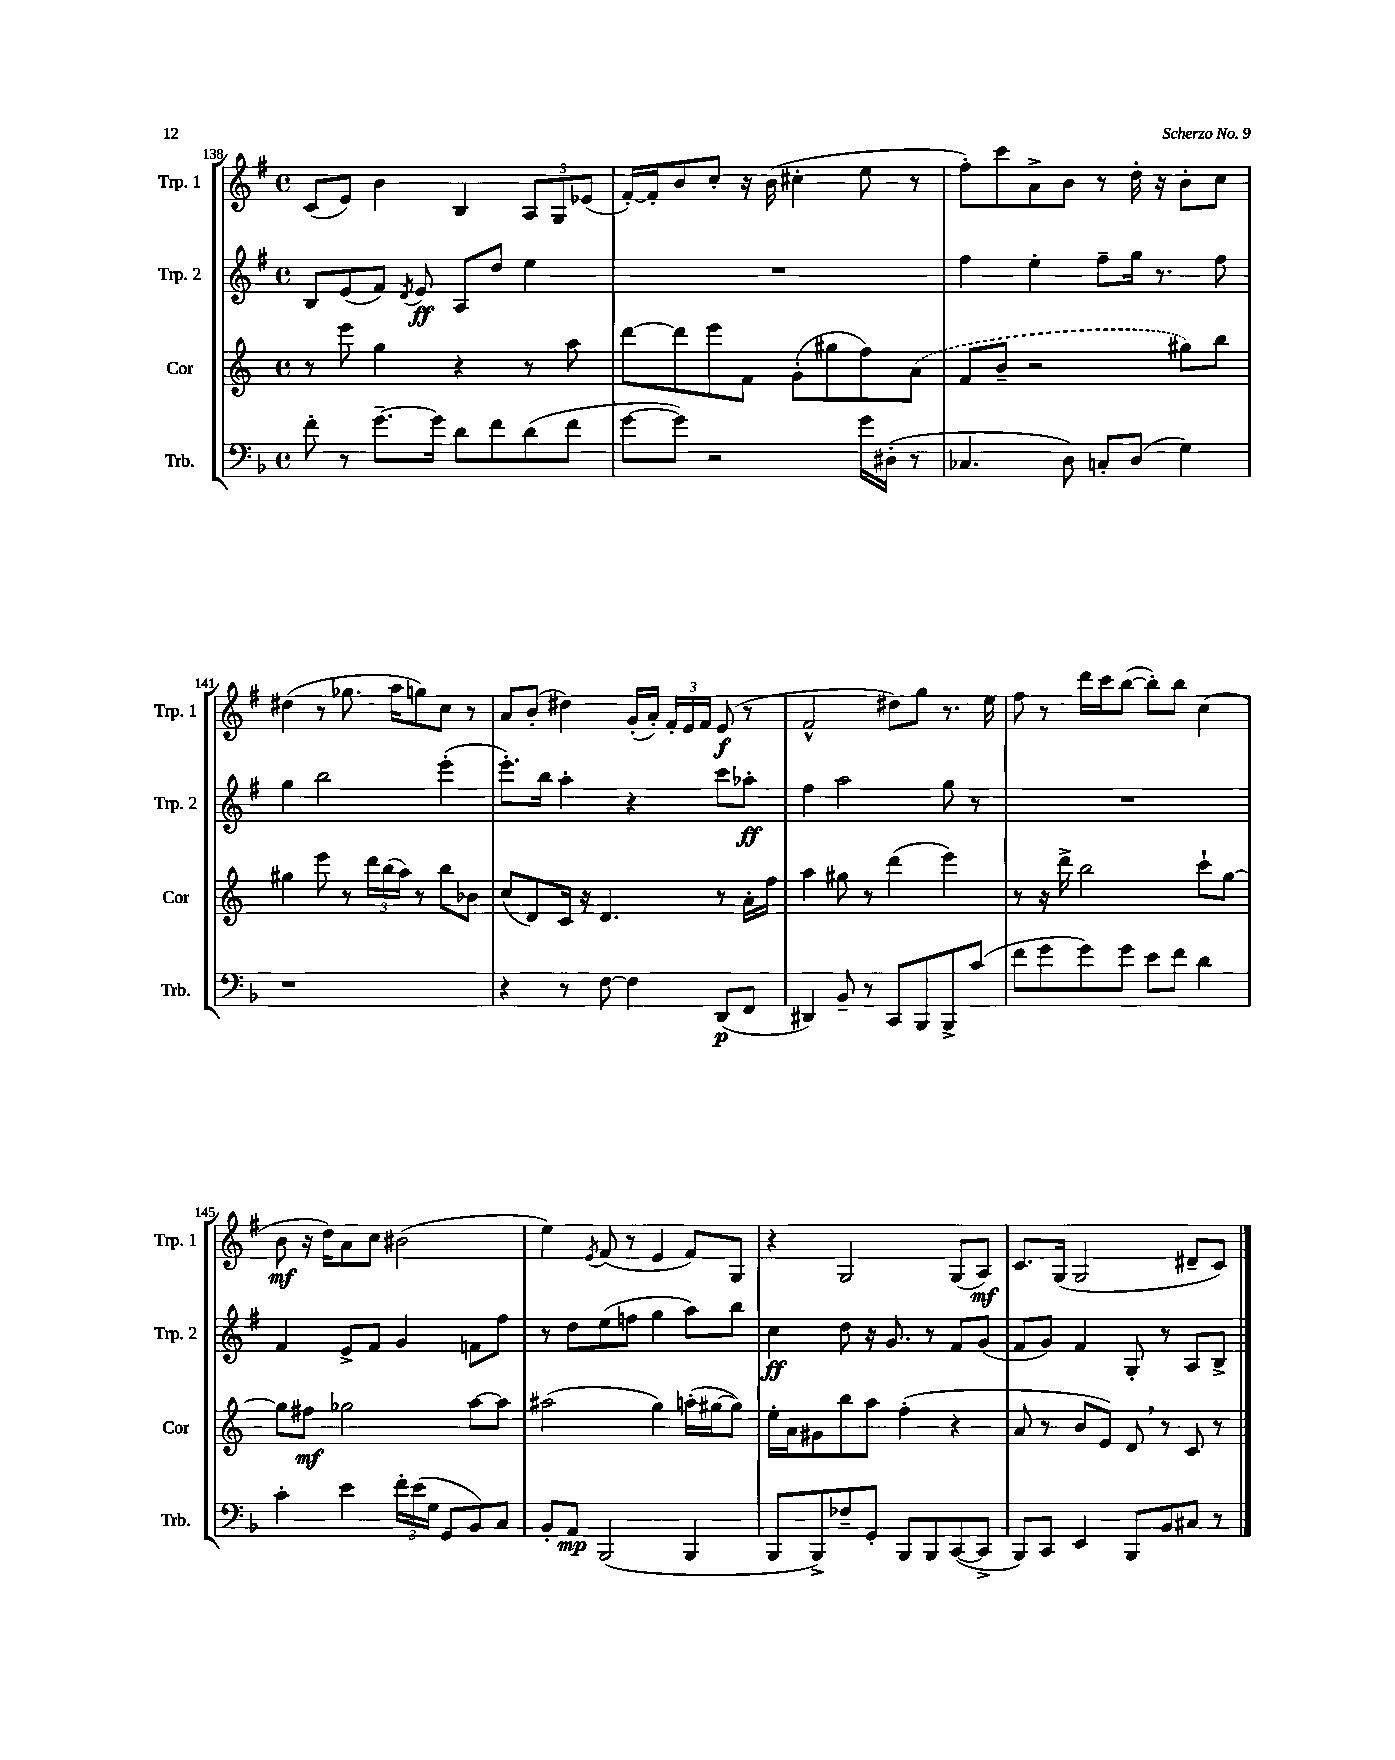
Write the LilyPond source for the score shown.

<<
\new StaffGroup <<
\new Staff = "s0" \with { instrumentName = "Trp. 1" shortInstrumentName = "Trp. 1" } {
    \clef treble \key g \major \defaultTimeSignature \time 4/4
    \autoBeamOff c'8[( e'8]) b'4 b4 \tuplet 3/2 { a8[ g8 ees'8]( } |
    fis'16[~-.) fis'16-. b'8 c''8]-. r16 b'16( cis''4-. e''8 r8 |
    fis''8[-.) c'''8 a'8-> b'8] r8 d''16-. r16 b'8[-. c''8] |
    dis''4( r8 ges''8. a''16[ g''8) c''8] r8 |
    a'8[ b'8]-.( dis''4) g'16[-.( a'16]-.) \tuplet 3/2 { fis'16[-. e'16 fis'16] } e'8\f( r8 |
    fis'2-^ dis''8[) g''8] r8. e''16 |
    fis''8 r8 d'''16[ c'''16 b''8]~( b''8[-.) b''8] c''4( |
    b'8\mf r16 d''16[) a'8 c''8] bis'2( |
    e''4) \acciaccatura { e'8 } fis'8( r8 e'4 fis'8[) g8] |
    r4 g2 g8[( a8]\mf) |
    c'8.[ g16]( g2 dis'8[-- c'8]) \bar "|." |
}
\new Staff = "s1" \with { instrumentName = "Trp. 2" shortInstrumentName = "Trp. 2" } {
    \clef treble \key g \major \defaultTimeSignature \time 4/4
    \autoBeamOff b8[ e'8( fis'8]) \acciaccatura { d'8 } e'8\ff a8[ d''8] e''4 |
    R1 |
    fis''4 e''4-. fis''8[-- g''16] r8. fis''8 |
    g''4 b''2 e'''4-.( |
    e'''8.[-.) b''16] a''4-. r4 c'''8[ aes''8]-.\ff |
    fis''4 a''2 g''8 r8 |
    R1 |
    fis'4 e'8[-> fis'8] g'4 f'8[ fis''8] |
    r8 d''8[ e''8( f''8] g''4 a''8[) b''8] |
    c''4\ff d''8 r16 g'8. r8 fis'8[ g'8]( |
    fis'8[ g'8]) fis'4 g8-. r8 a8[ b8]-> \bar "|." |
}
\new Staff = "s2" \with { instrumentName = "Cor" shortInstrumentName = "Cor" } {
    \clef treble \key c \major \defaultTimeSignature \time 4/4
    \autoBeamOff r8 e'''8 g''4 r4 r8 a''8 |
    d'''8[~ d'''8 e'''8 f'8] g'8[-.( gis''8 f''8) \once \slurDashed a'8]( |
    f'8[ b'8]-- r2 gis''8[) b''8] |
    gis''4 e'''8 r8 \tuplet 3/2 { d'''16[ b''16( a''16]) } r8 b''8[ bes'8] |
    c''8[( d'8) c'16] r16 d'4. r8 a'16[-. f''16] |
    a''4 gis''8 r8 d'''4( e'''4) |
    r8 r16 d'''16-> b''2 c'''8[-! g''8]~ |
    g''8[ fis''8]\mf ges''2 a''8[~ a''8] |
    ais''2( g''4) a''16[-.( gis''16~ gis''8]) |
    e''16[-. a'16 gis'8 b''8 a''8] f''4-.( r4 |
    a'8 r8 b'8[ e'8]) d'8 \breathe r8 c'8 r8 \bar "|." |
}
\new Staff = "s3" \with { instrumentName = "Trb." shortInstrumentName = "Trb." } {
    \clef bass \key f \major \defaultTimeSignature \time 4/4
    \autoBeamOff f'8-. r8 g'8.[~-- g'16] d'8[ f'8 d'8( f'8] |
    g'8[~ g'8]) r2 g'16[ dis16]-.( r8 |
    ces4. d8) c8[-. d8]( g4) |
    r1 |
    r4 r8 f8~ f4 d,8[\p( f,8] |
    dis,4) bes,8-- r8 c,8[ bes,,8 bes,,8-> c'8]( |
    f'8[ g'8 g'8) g'8] e'8[ f'8] d'4 |
    c'4-. e'4 \tuplet 3/2 { f'16[-. e'16( g16] } g,8[ bes,8) c8] |
    bes,8[-. a,8]\mp bes,,2( bes,,4 |
    bes,,8[ bes,,8->) fes8-- g,8]-. bes,,8[ bes,,8 c,8~( c,8]-> |
    bes,,8[) c,8] e,4 bes,,8[ bes,8 cis8] r8 \bar "|." |
}
>>
>>
\layout { \context { \Score currentBarNumber = #138 } }
